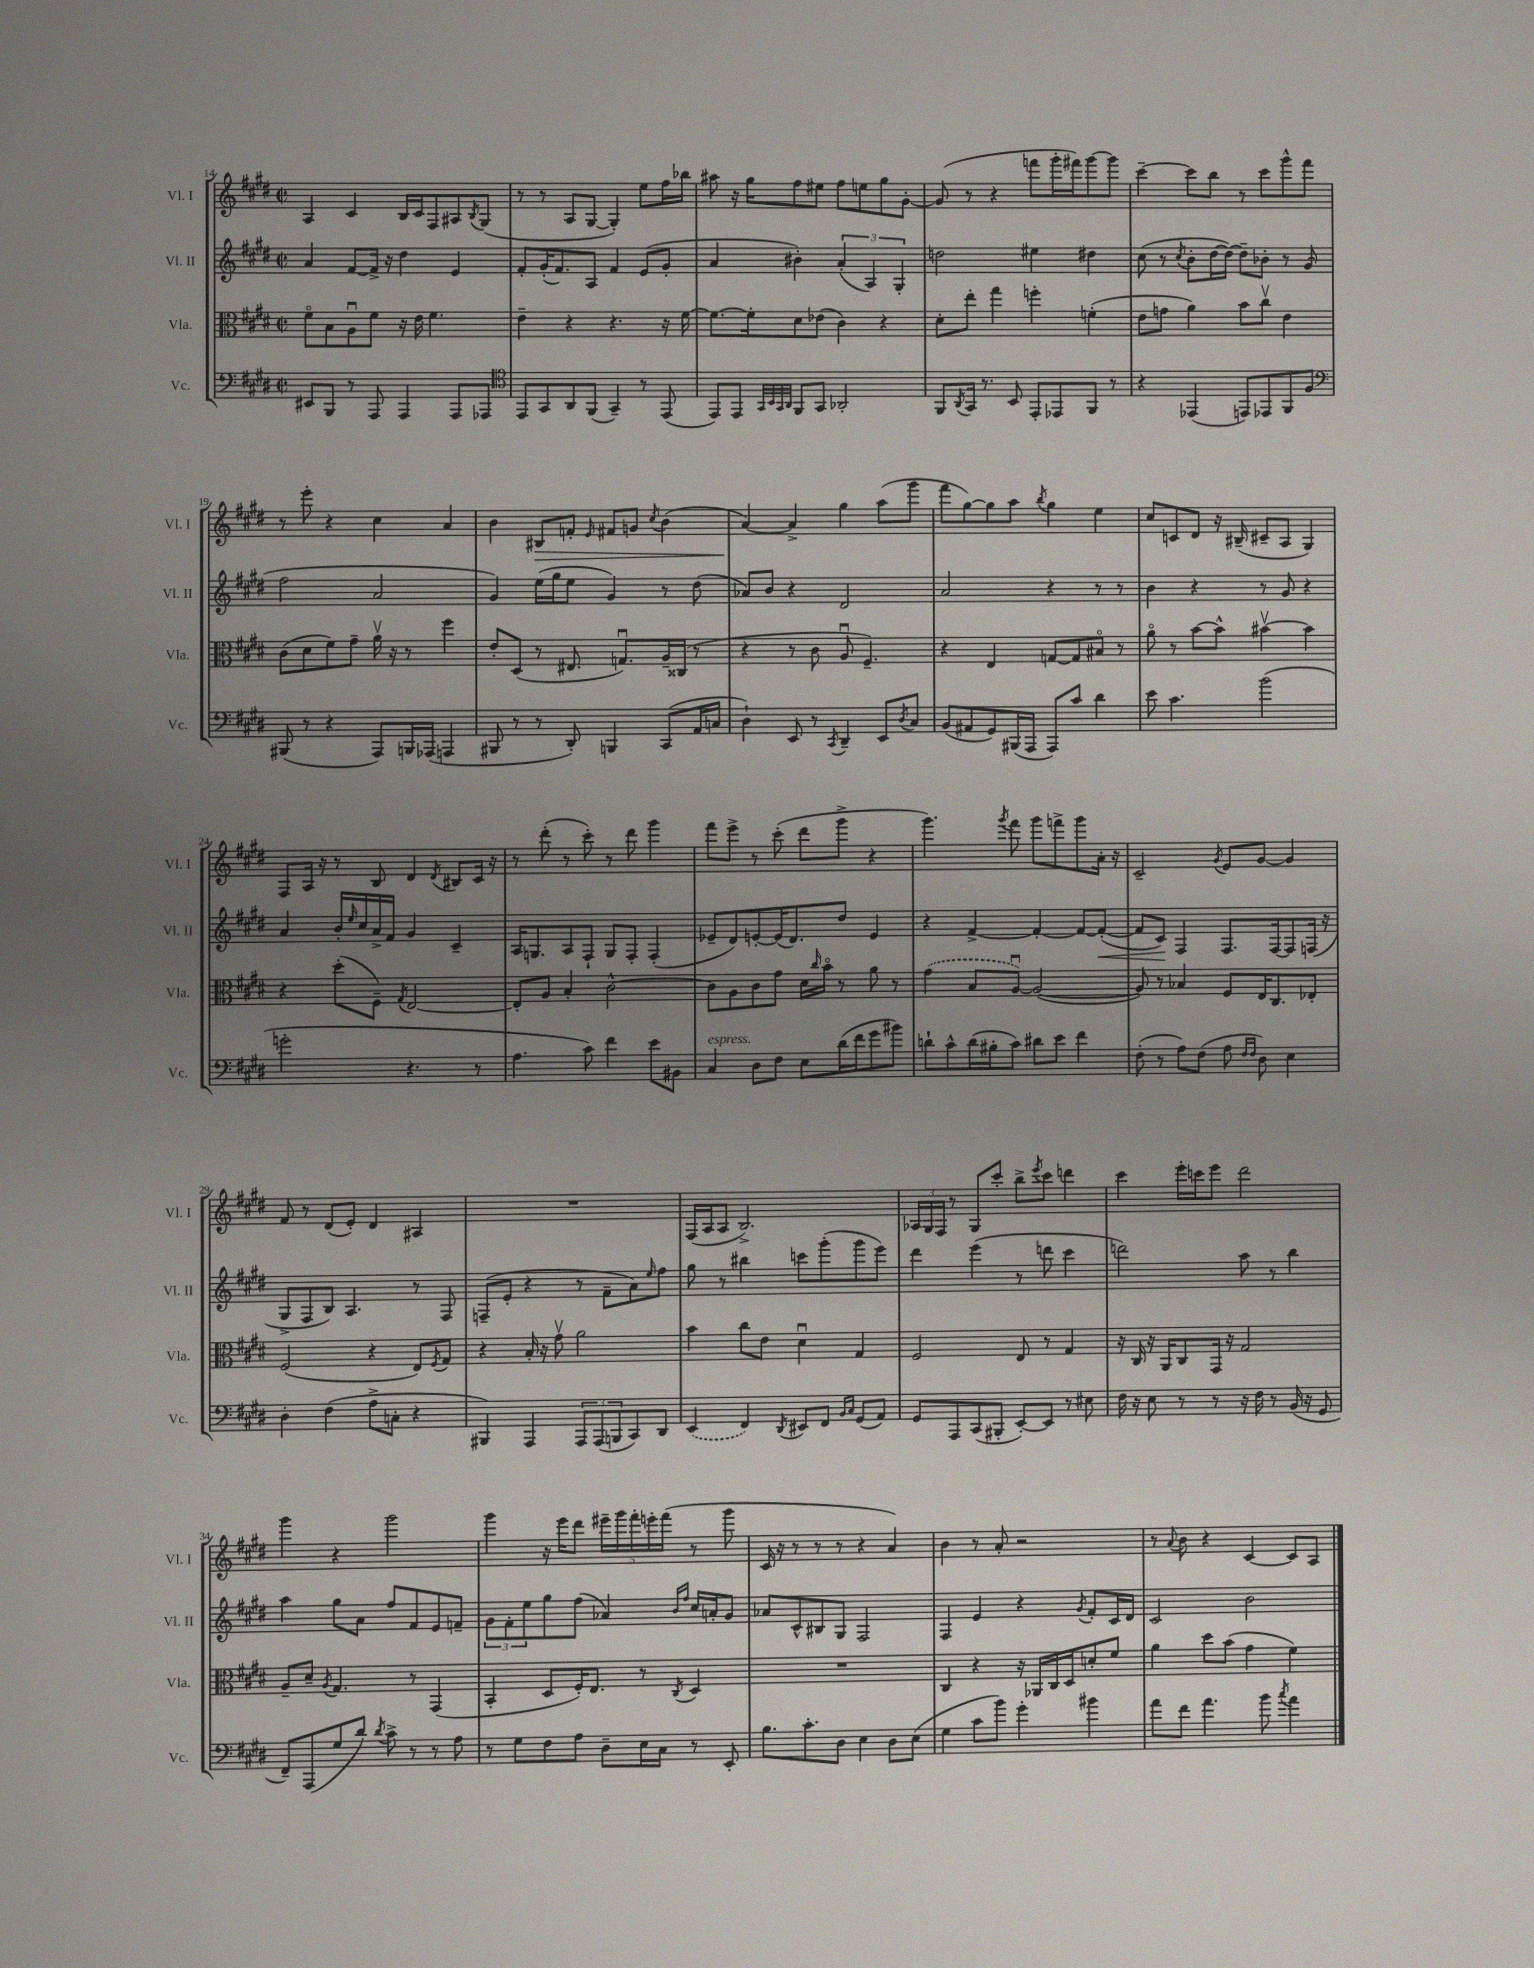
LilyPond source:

<<
\new StaffGroup <<
\new Staff = "s0" \with { instrumentName = "Vl. I" shortInstrumentName = "Vl. I" } {
    \clef treble \key e \major \defaultTimeSignature \time 2/2
    a4 cis'4 b16 cis'16 fis8 ais8 \acciaccatura { b8 } gis8( |
    r8 r8 a8 gis8~ gis4-.) e''8 fis''16 bes''16 |
    ais''8 r16 gis''16 fis''8 eis''8 fis''8 e''8 gis''8 gis'8~-. |
    gis'8( r8 r4 f'''8 gis'''16-. fis'''16) gis'''8~ gis'''8 |
    cis'''4~-- cis'''8 b''8 r8 cis'''8 gis'''8-^ fis'''8 |
    r8 e'''8-. r4 cis''4 a'4 |
    b'4 bis8\> f'8-. \grace { e'16 } fis'8 g'8 \acciaccatura { cis''8 } b'4( |
    a'4~\!) a'4-> gis''4 a''8( gis'''8 |
    fis'''8 gis''8~) gis''8 a''8 \acciaccatura { b''8 } gis''4 e''4 |
    cis''8 c'8 dis'8 r16 bis16--( cis'8-- a8 gis4) |
    fis8 a16 r16 r8 b8 dis'4 \acciaccatura { dis'8 } bis8 cis'16 r16 |
    r8 dis'''8-.( r8 cis'''8-.) r8 dis'''8 gis'''4 |
    fis'''8 e'''8-> r8 cis'''8-.( dis'''8 gis'''8-> r4 |
    gis'''4.) \acciaccatura { gis'''8 } fis'''8 gis'''8 f'''8-> gis'''8 a'16-. r16 |
    cis'2-- \acciaccatura { gis'8 } e'8 gis'8~ gis'4 |
    fis'8 r8 dis'8( e'8-.) dis'4 ais4 |
    R1 |
    fis16( a16 a8 b2.->) |
    \tuplet 3/2 { aes16 gis16 fis16 } r8 gis8 cis'''8-. b''8-> \acciaccatura { e'''8 } cis'''8 d'''4 |
    cis'''4 e'''16-. c'''16 e'''8 dis'''2 |
    gis'''4 r4 gis'''2 |
    gis'''4 r16 e'''16 dis'''8 \tuplet 5/4 { eis'''16-- gis'''16 fis'''16-. e'''16-. fis'''16( } r8 gis'''8 |
    cis'16 r16 r8 r8 r8 r4 a'4) |
    b'4 r8 a'8-. r2 |
    r8 \appoggiatura { a'8 } b'8 r4 cis'4~ cis'8 a8 \bar "|." |
}
\new Staff = "s1" \with { instrumentName = "Vl. II" shortInstrumentName = "Vl. II" } {
    \clef treble \key e \major \defaultTimeSignature \time 2/2
    a'4 fis'8~ fis'16-> r16 dis''4 e'4 |
    fis'8-. gis'16-.( fis'8.) a8 fis'4 e'8( gis'8-. |
    a'4 bis'4-.) \tuplet 3/2 { a'4-.( a4) gis4-. } |
    d''2 eis''4 dis''4 |
    cis''8( r8 \acciaccatura { cis''8 } b'8-. dis''16~ dis''16~) dis''8-- bes'8-. r8 gis'8( |
    fis''2 a'2 |
    gis'4) e''16( gis''16 e''8 gis'4) r8 dis''8( |
    aes'8) b'8 r4 dis'2 |
    a'2 r4 r8 r8 |
    b'4 r4 r8 gis'8 r4 |
    a'4 b'16-. \grace { e''16 } cis''16 a'16-> fis'16 gis'4 cis'4-- |
    a16 g8. a8 fis8-! g8 fis8-. fis4-.( |
    ees'8-- dis'8) e'8~-. e'16( dis'8.) dis''8 e'4 |
    r4 fis'4~-> fis'4~-. fis'8~ fis'8~-.\<( |
    fis'8 cis'8\!) fis4 fis8. fis16~ fis8 f16( r16 |
    gis8-> fis8 b8) a4. r8 fis8 |
    f8--( e'8-. r4 r8 fis'8-- a'8) \grace { e''16 } fis''8 |
    gis''8 r8 bis''4 c'''8 gis'''8-.( gis'''8 e'''8) |
    dis'''4 e'''4( r8 d'''8 cis'''4 |
    d'''2) a''8 r8 b''4 |
    a''4 gis''8 a'8 fis''8 fis'8 e'8 f'8-- |
    \tuplet 3/2 { gis'8 fis'8-. e''8 } gis''8 fis''8( aes'4) \grace { b'16 fis''16 } cis''16 a'16-. gis'8 |
    aes'8 cis'8-^ bis8 gis8 fis2 |
    fis4 e'4 r4 \acciaccatura { gis'8 } fis'8-. cis'16 dis'16 |
    cis'2 b'2 \bar "|." |
}
\new Staff = "s2" \with { instrumentName = "Vla." shortInstrumentName = "Vla." } {
    \clef alto \key e \major \defaultTimeSignature \time 2/2
    fis'8\flageolet b8 a8\downbow fis'8 r16 e'16 fis'4. |
    e'4-- r4 r4. r16 fis'16~ |
    fis'8.~ fis'16-. dis'8 ees'8( cis'4) r4 |
    dis'8-. e''8-. gis''4 f''4-. f'4-.( |
    e'8 g'8 a'4) b'8 cis''8\upbow e'4 |
    cis'8( dis'8 fis'8) gis'8-- a'16\upbow r16 r8 fis''4 |
    e'8-. dis8( r8 eis8. g8.\downbow) a16-- cisis16( r8 |
    r4 r8 cis'8 a8\downbow fis4.--) |
    r4 e4 g8~ g8 bis8\flageolet r8 |
    a'8\flageolet r8 b'8~ b'8-^ bis'4~\upbow bis'4 |
    r4 dis''8-.( fis8--) \acciaccatura { gis8 } e2~ |
    e8-. a8 b4-. cis'2~-^ |
    cis'8 a8 cis'8 gis'8 dis'16 \grace { cis''16 } b'16\flageolet r8 a'8 r8 |
    \once \slurDashed gis'4( b8 a8~\downbow) a2~( |
    a8) r8 bes4 fis8 e16 cis8. ees8-. |
    fis2( r4 e8) \acciaccatura { fis8 } gis8 |
    r4 b16-. r16 gis'8\upbow a'2 |
    b'4 cis''8 e'8 dis'4\downbow gis4 |
    fis2 e8 r8 gis4 |
    r16 cis16 r16 a,16 cis8 gis,16 r16 gis2 |
    a8-- dis'8-- \acciaccatura { a8 } gis4. r8 gis,4( |
    b,4-. dis8 fis16-.) e8. r8 \acciaccatura { cis8 } dis4 |
    R1 |
    cis4 r4 r16 aes,16 cis16 dis16 d'8-. fis'8 |
    a'4 dis''8 b'8( gis'4 fis'4) \bar "|." |
}
\new Staff = "s3" \with { instrumentName = "Vc." shortInstrumentName = "Vc." } {
    \clef bass \key e \major \defaultTimeSignature \time 2/2
    eis,8 b,,8 r8 a,,8 a,,4 a,,8 aes,,8 |
    \clef tenor e,8 gis,8 a,8 fis,8( gis,4--) r8 e,8( |
    e,8) e,8 \grace { gis,32 b,32 gis,32 a,32 } fis,8 gis,8 aes,2-. |
    fis,8 \acciaccatura { a,8 } gis,16 r8. b,8 e,8-. ees,8 fis,8 r8 |
    r4 ees,4( e,8) ees,8 fis,8 fis8 |
    \clef bass bis,,8( r8 r4 a,,8) b,,16 aes,,16( a,,4 |
    bis,,8 r8 r8 dis,8-.) b,,4 cis,8( a,16 c16 |
    dis4-!) e,8 r8 \acciaccatura { cis,8 } dis,4-- e,8 \acciaccatura { dis8 } cis8 |
    b,8( ais,8 gis,8) bis,,16( a,,16 a,,8) cis'8 dis'4 |
    e'8 cis'4. b'2( |
    g'2-. r4. r8 |
    a4. cis'8) fis'4 e'8 bis,8 |
    cis4^\markup { \italic "espress." } dis8 fis8 e8 dis'16( fis'16 gis'8 bis'8) |
    d'8-! cis'8-^ d'16( bis16-. cis'8) dis'8 e'8 fis'4 |
    fis8-.( r8 a8) fis8( a8 \grace { fis16 fis16 } dis8) e4 |
    dis4-. fis4( a8-> c8-. r4 |
    bis,,4) a,,4 \tuplet 3/2 { a,,8 a,,8( b,,8 } cis,8) dis,8 |
    \once \slurDashed e,4( fis,4) \acciaccatura { dis,8 } eis,8 fis,8 \grace { b,16 cis16 } gis,8( a,8) |
    gis,8 a,,8 cis,8( bis,,8-. e,8~-.) e,8 r8 eis8 |
    fis16 r16 e8 r8 r8 r16 fis16 r8 b,16( r16 gis,8 |
    fis,8--) a,,8( gis8 dis'8) \acciaccatura { dis'8 } cis'8-> r8 r8 a8 |
    r8 gis8 fis8 a8 dis8-- e16 cis16 r8 e,8-. |
    b8. cis'8.-. dis8 e4 dis8 e8( |
    gis4 cis'8 b'8) gis'4-. bis'4 |
    a'8 fis'8 a'4. b'8 \acciaccatura { cis''8 } a'4 \bar "|." |
}
>>
>>
\layout { \context { \Score currentBarNumber = #14 } }
